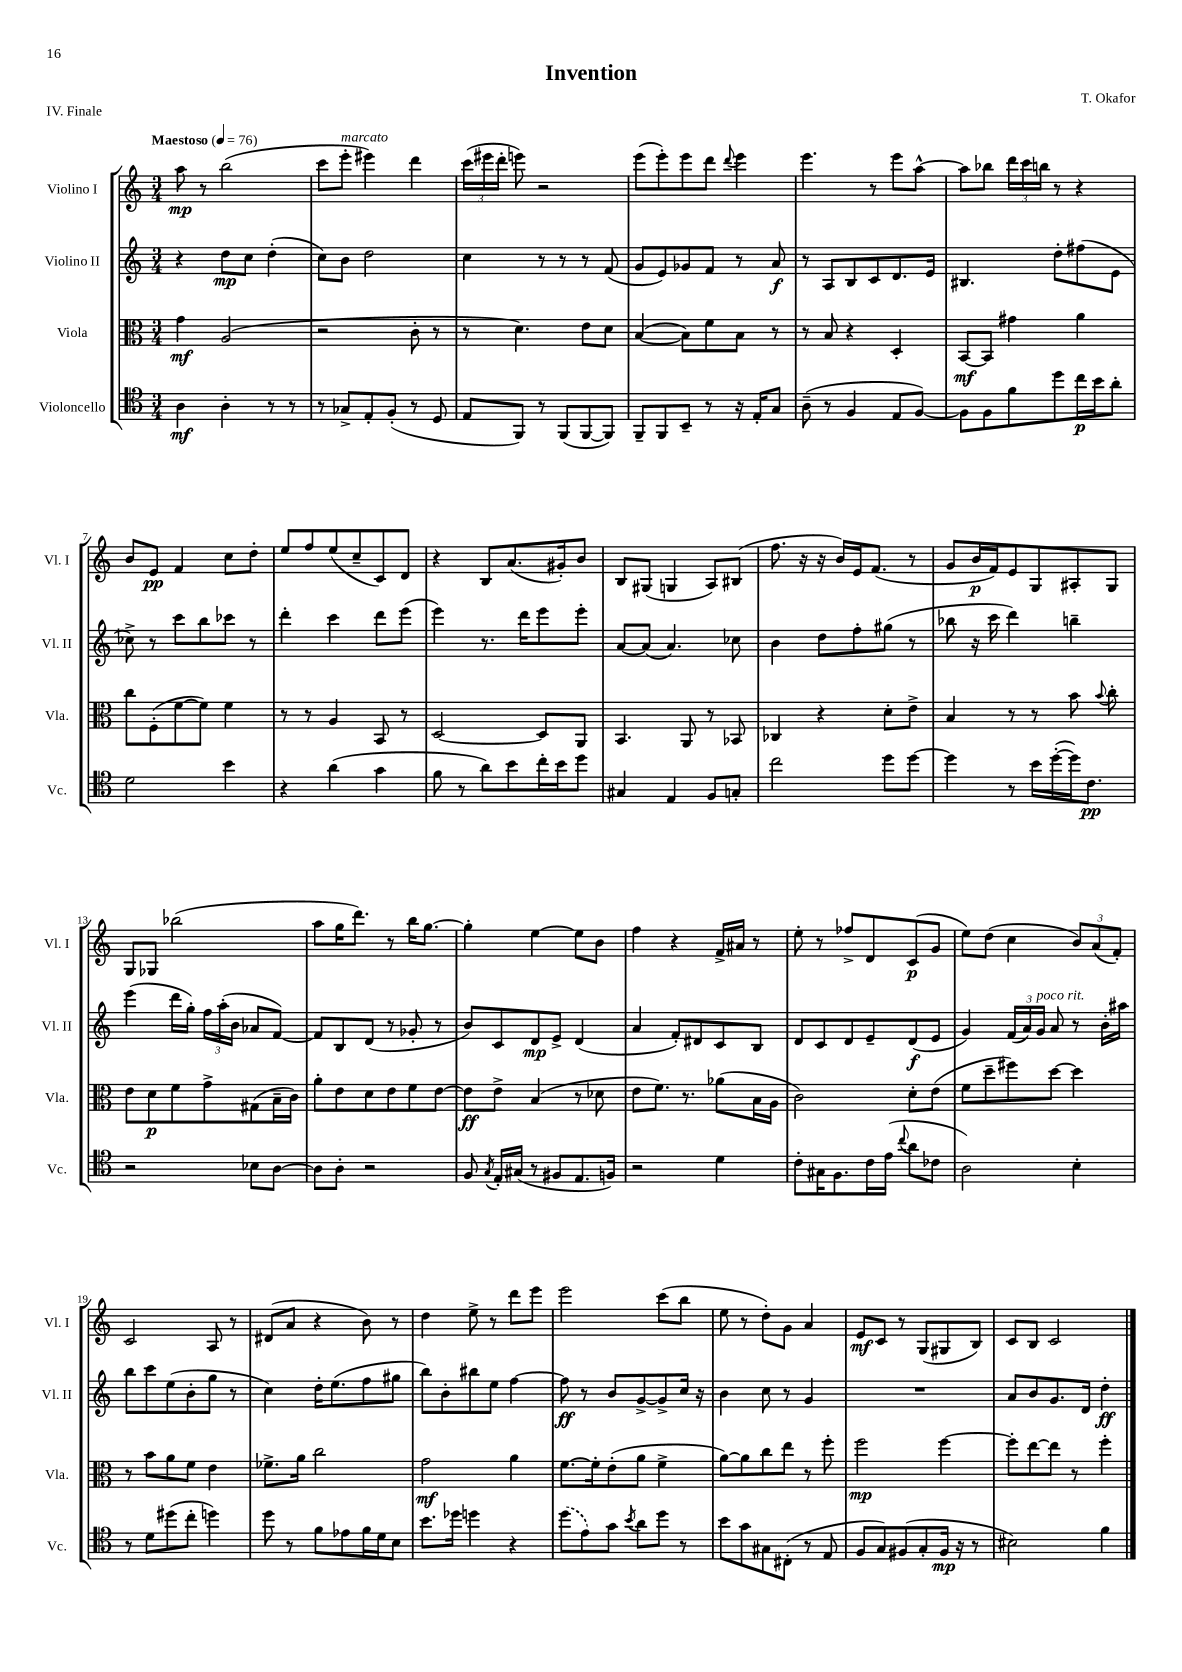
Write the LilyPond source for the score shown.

\header { title = "Invention" composer = "T. Okafor" piece = "IV. Finale" }
<<
\new StaffGroup <<
\new Staff = "s0" \with { instrumentName = "Violino I" shortInstrumentName = "Vl. I" } {
    \clef treble \key c \major \numericTimeSignature \time 3/4 \tempo "Maestoso" 4 = 76
    \autoBeamOff a''8\mp r8 b''2( |
    c'''8[ e'''8]-.^\markup { \italic "marcato" } eis'''4) d'''4 |
    \tuplet 3/2 { c'''16[( eis'''16 d'''16]-. } e'''8) r2 |
    e'''8[( e'''8-.) e'''8 d'''8] \appoggiatura { d'''8 } e'''4 |
    e'''4. r8 e'''8[ a''8]~-^ |
    a''8[ bes''8] \tuplet 3/2 { d'''16[ c'''16 b''16] } r8 r4 |
    b'8[ e'8]\pp f'4 c''8[ d''8]-. |
    e''8[ f''8 e''8( c''8-- c'8) d'8] |
    r4 b8[ a'8.( gis'16-.) b'8] |
    b8[ gis8]( g4 a8[) bis8]( |
    f''8. r16 r16 b'16[) e'16 f'8.]( r8 |
    g'8[ b'16\p f'16) e'8 g8 ais8-. g8] |
    g8[ ges8] bes''2( |
    a''8[ g''16 d'''8.]) r8 b''16[ g''8.]~ |
    g''4-. e''4~ e''8[ b'8] |
    f''4 r4 f'16[-> ais'16] r8 |
    e''8-. r8 fes''8[-> d'8 c'8\p( g'8] |
    e''8[) d''8]( c''4 \tuplet 3/2 { b'8[) a'8( f'8]-.) } |
    c'2 a8 r8 |
    dis'8[( a'8] r4 b'8) r8 |
    d''4 e''8-> r8 d'''8[ e'''8] |
    e'''2 c'''8[( b''8] |
    e''8 r8 d''8[-.) g'8] a'4 |
    e'8[\mf c'8] r8 g8[( gis8 b8]) |
    c'8[ b8] c'2 \bar "|." |
}
\new Staff = "s1" \with { instrumentName = "Violino II" shortInstrumentName = "Vl. II" } {
    \clef treble \key c \major \numericTimeSignature \time 3/4
    \autoBeamOff r4 d''8[\mp c''8] d''4-.( |
    c''8[) b'8] d''2 |
    c''4 r8 r8 r8 f'8( |
    g'8[ e'8) ges'8 f'8] r8 a'8\f |
    r8 a8[ b8 c'8 d'8. e'16] |
    bis4. d''8[-. fis''8( e'8] |
    ces''8->) r8 c'''8[ b''8 ces'''8] r8 |
    d'''4-. c'''4 d'''8[ e'''8]( |
    e'''4) r8. d'''16[ e'''8 e'''8]-. |
    a'8[~ a'8]( a'4.) ces''8 |
    b'4 d''8[ f''8-. gis''8]( r8 |
    bes''8 r16 c'''16 d'''4) b''4-- |
    e'''4( d'''16[ g''16]-.) \tuplet 3/2 { f''16[ a''16-.( b'16] } aes'8[ f'8]~) |
    f'8[ b8 d'8]( r8 ges'8-. r8 |
    b'8[) c'8 d'8\mp e'8]-> d'4( |
    a'4 f'8[-.) dis'8 c'8 b8] |
    d'8[ c'8 d'8 e'8-- d'8\f( e'8] |
    g'4) \tuplet 3/2 { f'16[( a'16) g'16]^\markup { \italic "poco rit." } } a'8 r8 b'16[-. ais''16] |
    b''8[ c'''8 e''8( b'8-. g''8] r8 |
    c''4) d''16[-. e''8.( f''8 gis''8] |
    b''8[) b'8-. bis''8 e''8] f''4~ |
    f''8\ff r8 b'8[ g'8~-> g'8-> c''16] r16 |
    b'4 c''8 r8 g'4 |
    R2. |
    a'8[ b'8 g'8. d'16] d''4-.\ff \bar "|." |
}
\new Staff = "s2" \with { instrumentName = "Viola" shortInstrumentName = "Vla." } {
    \clef alto \key c \major \numericTimeSignature \time 3/4
    \autoBeamOff g'4\mf a2( |
    r2 c'8-. r8 |
    r8 d'4.) e'8[ d'8] |
    b4~( b8[) f'8 b8] r8 |
    r8 b8 r4 d4-. |
    b,8[~\mf b,8] gis'4 a'4 |
    c''8[ f8-.( f'8~ f'8]) f'4 |
    r8 r8 a4 b,8 r8 |
    d2~ d8[ a,8] |
    b,4. a,8 r8 bes,8 |
    ces4 r4 d'8[-. e'8]-> |
    b4 r8 r8 b'8 \appoggiatura { b'8 } c''8-. |
    e'8[ d'8\p f'8 g'8-> gis8( b16-- c'16]) |
    a'8[-. e'8 d'8 e'8 f'8 e'8]~ |
    e'8[\ff e'8]-> b4( r8 des'8 |
    e'8[ f'8.]) r8. aes'8[( b16 a16] |
    c'2) d'8[-. e'8]( |
    f'8[ d''8-- fis''8) d''8]~ d''4 |
    r8 b'8[ a'8 f'8] e'4 |
    fes'8.[-> a'16] c''2 |
    g'2\mf a'4 |
    f'8.[~ f'16-. e'8-.( a'8] f'4-> |
    a'8[~) a'8 c''8 e''8] r8 f''8-. |
    f''2\mp f''4~ |
    f''8[-. e''8~ e''8] r8 f''4-. \bar "|." |
}
\new Staff = "s3" \with { instrumentName = "Violoncello" shortInstrumentName = "Vc." } {
    \clef tenor \key c \major \numericTimeSignature \time 3/4
    \autoBeamOff a4\mf a4-. r8 r8 |
    r8 ges8[-> e8-. f8]-.( r8 d8 |
    e8[ f,8]) r8 f,8[( f,8~ f,8]) |
    f,8[-- f,8 b,8]-- r8 r16 e16[-. g8] |
    a8--( r8 f4 e8[ f8]~) |
    f8[ f8 f'8 d''8 c''16\p b'16 a'8]-. |
    d'2 b'4 |
    r4 a'4( g'4 |
    f'8 r8 a'8[) b'8 c''16-. b'16 d''8] |
    gis4 e4 f8[ g8]-. |
    c''2 d''8[ d''8]~ |
    d''4 r8 b'16[ d''16~-.( d''16) c'8.]\pp |
    r2 bes8[ a8]~ |
    a8[ a8]-. r2 |
    f8 \acciaccatura { g8 } e16[-. gis16]( r8 fis8[ e8. f16]) |
    r2 d'4 |
    c'8[-. gis16 f8. c'16 e'16]( \appoggiatura { c''8 } a'8[ ces'8] |
    a2) b4-. |
    r8 d'8[ dis''8( c''8]-. d''4) |
    d''8 r8 f'8[ ees'8 f'16 d'16 b8] |
    b'8.[ des''16] d''4 r4 |
    \once \slurDashed d''8[( e'8) g'8] \acciaccatura { b'8 } a'8[ d''8] r8 |
    b'8[ g'8 gis8 cis8]-.( r8 e8 |
    f8[ g8) fis8( g8-. fis16]\mp r16 r8 |
    bis2) f'4 \bar "|." |
}
>>
>>
